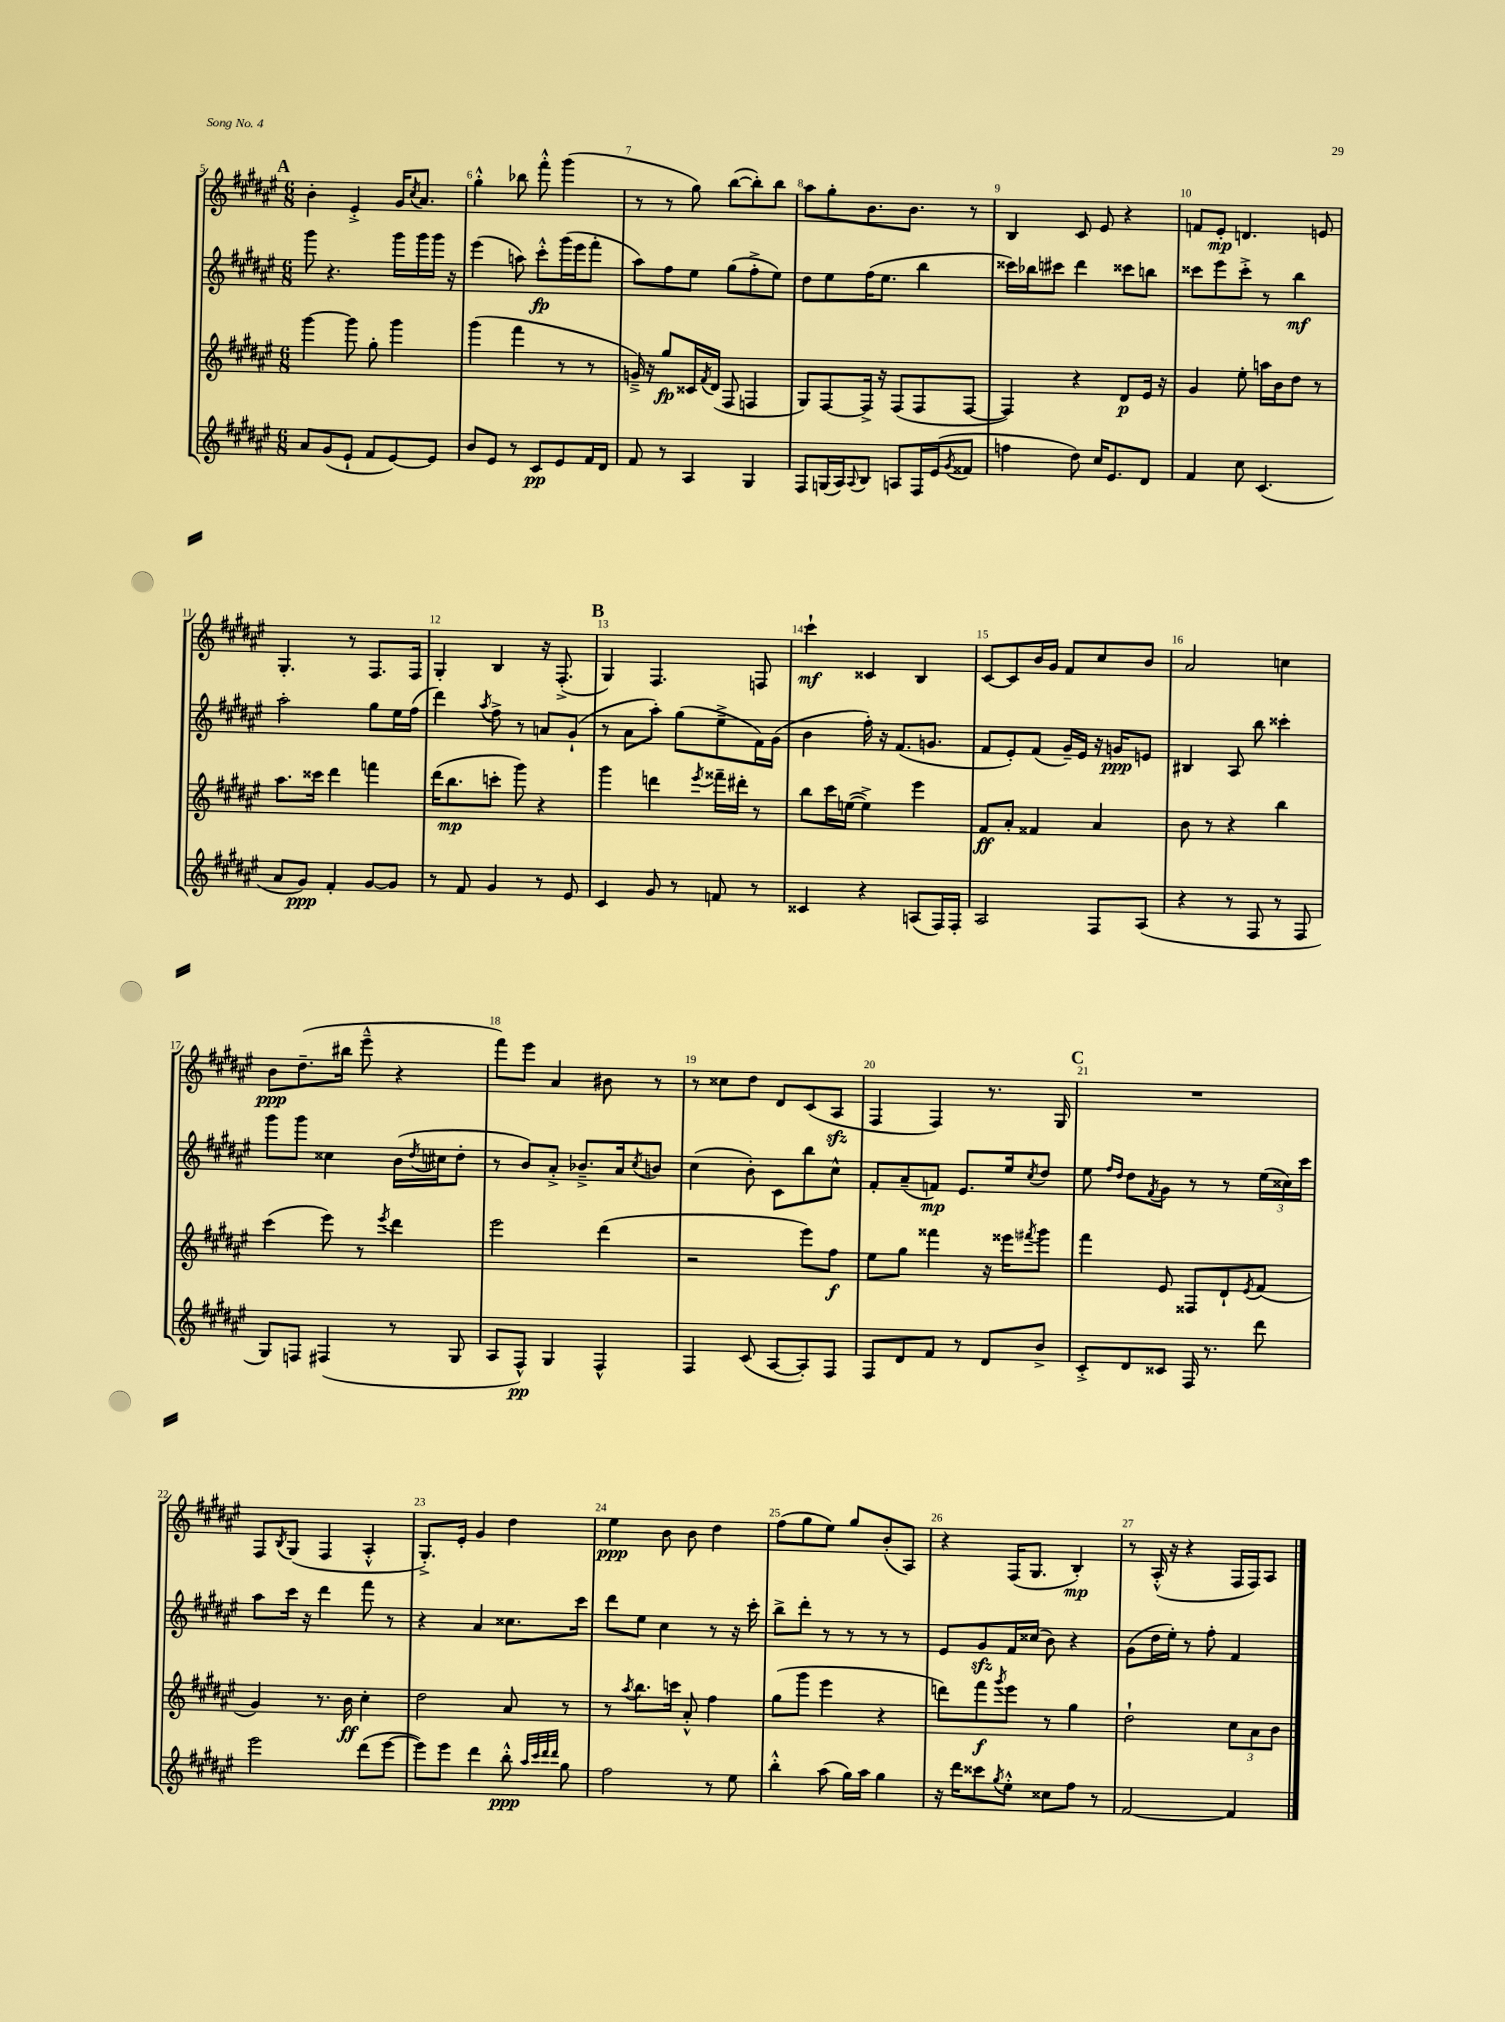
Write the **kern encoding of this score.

**kern	**kern	**kern	**kern
*staff4	*staff3	*staff2	*staff1
*clefG2	*clefG2	*clefG2	*clefG2
*k[f#c#g#d#a#e#]	*k[f#c#g#d#a#e#]	*k[f#c#g#d#a#e#]	*k[f#c#g#d#a#e#]
*M6/8	*M6/8	*M6/8	*M6/8
8a#	[4ggg#	8ggg#	4b'
(8g#	.	4.r	.
8e#`	8ggg#]	.	4e#'^
8f#	8gg#'	.	.
[8e#)	4ggg#	16ggg#	16g#
.	.	.	8qcc#
.	.	16ggg#	8.a#
8e#]	.	16ggg#	.
.	.	16r	.
=	=	=	=
8b	(4ggg#	(4eee#	4gg#'^^
8e#	.	.	.
8r	4fff#	8aa)	8bb-
8c#	.	8ccc#'^^	8fff#'^^
8e#	8r	(16ggg#	(4ggg#
.	.	16eee#	.
16f#	8r	8fff#'	.
16d#	.	.	.
=	=	=	=
8f#	16g~^)	8aa#)	8r
.	16r	.	.
8r	8gg#	8ff#	8r
4A#	16c##	8ee#	8gg#)
.	8qf#	.	.
.	(16d#	.	.
.	8F#	(8gg#	([8bb
4G#	4F	8ff#'^	8bb'])
.	.	8ee#)	8bb
=	=	=	=
8F#	8G#)	8dd#	8aa#
(16G	[8F#	8ee#	8gg#'
16A#)	.	.	.
8qqA#	.	.	.
8B	16F#^]	(16ff#	8.b
.	16r	8.ee#	.
8A	(8F#	.	.
.	.	.	8.b
16F#	8F#	4bb	.
(16e#	.	.	.
8qg#	.	.	.
8f##	[8F#	.	8r
=	=	=	=
4ff	4F#])	16ccc##)	4B
.	.	16bb-	.
.	.	8ccc#	.
8dd#)	4r	4ddd#	8c#
16cc#	.	.	8e#
8.e#	.	.	.
.	8d#	8ccc##	4r
8d#	16e#	8bb	.
.	16r	.	.
=	=	=	=
4f#	4g#	8ccc##	8f
.	.	8eee#	8e#'
8cc#	8ee#'	8ccc##'^	4.d
(4.c#	16aa	8r	.
.	16b	.	.
.	8dd#	4bb	.
.	8r	.	8e
=	=	=	=
8a#	8.aa#	2aa#'	4.G#'
8g#)	.	.	.
.	16ccc##	.	.
4f#'	4ddd#	.	.
.	.	.	8r
[8g#	4fff	8gg#	8.F#
8g#]	.	16ee#	.
.	.	(16ff#	16F#
=	=	=	=
8r	(16ddd#	4ddd#)	4G#'
.	8.bb	.	.
8f#	.	.	.
.	.	8qaa#	.
4g#	8ccc'	8ff#^	4B
.	8ggg#)	8r	.
8r	4r	8a	16r
.	.	.	(8.F#'^
8e#	.	(8g#`	.
=	=	=	=
4c#	4ggg#	8r	4G#)
.	.	8a#	.
8g#	4ddd	8aa#')	4.F#
8r	.	(8gg#	.
.	8qeee#	.	.
8f	16fff##~	8ee#~^	.
.	16ddd#'	.	.
8r	8r	16f#)	8F
.	.	(16g#	.
=	=	=	=
4c##	8bb	4b	4ccc#`
.	16ccc#	.	.
.	([16ee	.	.
4r	4ee^])	16ff#')	4c##
.	.	16r	.
.	.	(8.f#	.
(8A	4eee#	.	4B
.	.	8.g	.
16F#)	.	.	.
16F#'	.	.	.
=	=	=	=
2A#	8f#	8f#	[8c#
.	8a#'	8e#')	8c#]
.	4f##	(8f#	16b
.	.	.	16g#
.	.	16g#~)	8f#
.	.	16e#	.
8F#	4a#	16r	8cc#
.	.	16g	.
(8A#	.	8e	8b
=	=	=	=
4r	8b	4B#	2a#
.	8r	.	.
8r	4r	8A#	.
8F#	.	8bb	.
8r	4bb	4ccc##'	4cc
8F#	.	.	.
=	=	=	=
8G#)	(4ccc#	8ggg#	8b
8F	.	8ggg#	(8.dd#~
(4F#	8eee#)	4cc##	.
.	.	.	16bb#
.	8r	.	8eee#~^^
.	8qeee#	.	.
8r	4ddd#	(16b	4r
.	.	8qdd#	.
.	.	16cc#	.
8G#	.	8dd#'	.
=	=	=	=
8A#	2eee#	8r	8fff#)
8F#^^)	.	8b)	8eee#
4G#	.	8a#'^	4a#
.	.	8.b-~^	.
4F#^^	(4ddd#	.	8b#
.	.	16a#	.
.	.	8qcc#	.
.	.	8b	8r
=	=	=	=
4F#	2r	(4cc#	8r
.	.	.	8cc##
(8c#	.	8b')	8dd#
[8A#	.	8c#	8d#
8A#'])	8eee#)	8bb	(8c#
8F#	8ff#	8cc#^^	8A#
=	=	=	=
8F#	8ee#	8f#'	4F#
8d#	8gg#	(8a#~	.
8f#	4fff##	8f)	4F#)
8r	.	8.e#	.
8d#	16r	.	8.r
.	16eee##	16ee#	.
.	8qfff#	8qcc#	.
8b^	8ggg#	8dd#	.
.	.	.	16G#
=	=	=	=
8c#'^	4fff#	8ee#	2.r
.	.	16qqff#	.
.	.	16qqdd#	.
8d#	.	8dd#	.
.	.	8qf#	.
8c##	8e#	8g#	.
16F#	8F##	8r	.
8.r	.	.	.
.	8d#`	8r	.
.	8qe#	.	.
8ddd#	(8f#	(24ee#	.
.	.	24cc##)	.
.	.	24ccc#	.
=	=	=	=
2eee#	4g#)	8aa#	8F#
.	.	.	8qB
.	.	16ccc#	(8G#
.	.	16r	.
.	8.r	4ddd#	4F#
.	16b	.	.
(8ddd#	4cc#'	8fff#	4A#'^^
[8eee#	.	8r	.
=	=	=	=
8eee#])	2dd#	4r	8.G#'^)
8eee#	.	.	.
.	.	.	16e#'
4ddd#	.	4a#	4g#
8bb'^^	8a#	8.cc##	4dd#
32qqaa#	.	.	.
32qqccc#	.	.	.
32qqddd#	.	.	.
32qqddd#	.	.	.
8gg#	8r	.	.
.	.	16ccc#	.
=	=	=	=
2ff#	8r	8ddd#	4ee#
.	8qaa#	.	.
.	8.bb	8ee#	.
.	.	4cc#	8b
.	16ccc	.	.
.	8a#'^^	.	8b
8r	4ff#	8r	4dd#
8ee#	.	16r	.
.	.	16ccc#'	.
=	=	=	=
4bb'^^	(8gg#	8bb^	(8ff#
.	8ggg#	8ddd#'	8gg#
(8aa#	4eee#	8r	8ee#)
16gg#)	.	8r	8gg#
16aa#	.	.	.
4gg#	4r	8r	(8b'
.	.	8r	8A#)
=	=	=	=
16r	8ddd)	8e#	4r
16ddd#	.	.	.
8ccc##	8fff#	8g#	.
8qgg#	8qggg#	.	.
8ee#'^^	8eee#	16f#	(16F#
.	.	(16cc##	8.G#
8cc##	8r	8b)	.
8ff#	4gg#	4r	4B')
8r	.	.	.
=	=	=	=
[2f#	2dd#`	(8g#	8r
.	.	16dd#	(16A#'^^
.	.	16ee#')	16r
.	.	8r	4r
.	.	8ff#'	.
4f#]	12cc#	4f#	16F#
.	.	.	16F#)
.	12a#	.	.
.	.	.	8A#
.	12b	.	.
==	==	==	==
*-	*-	*-	*-
